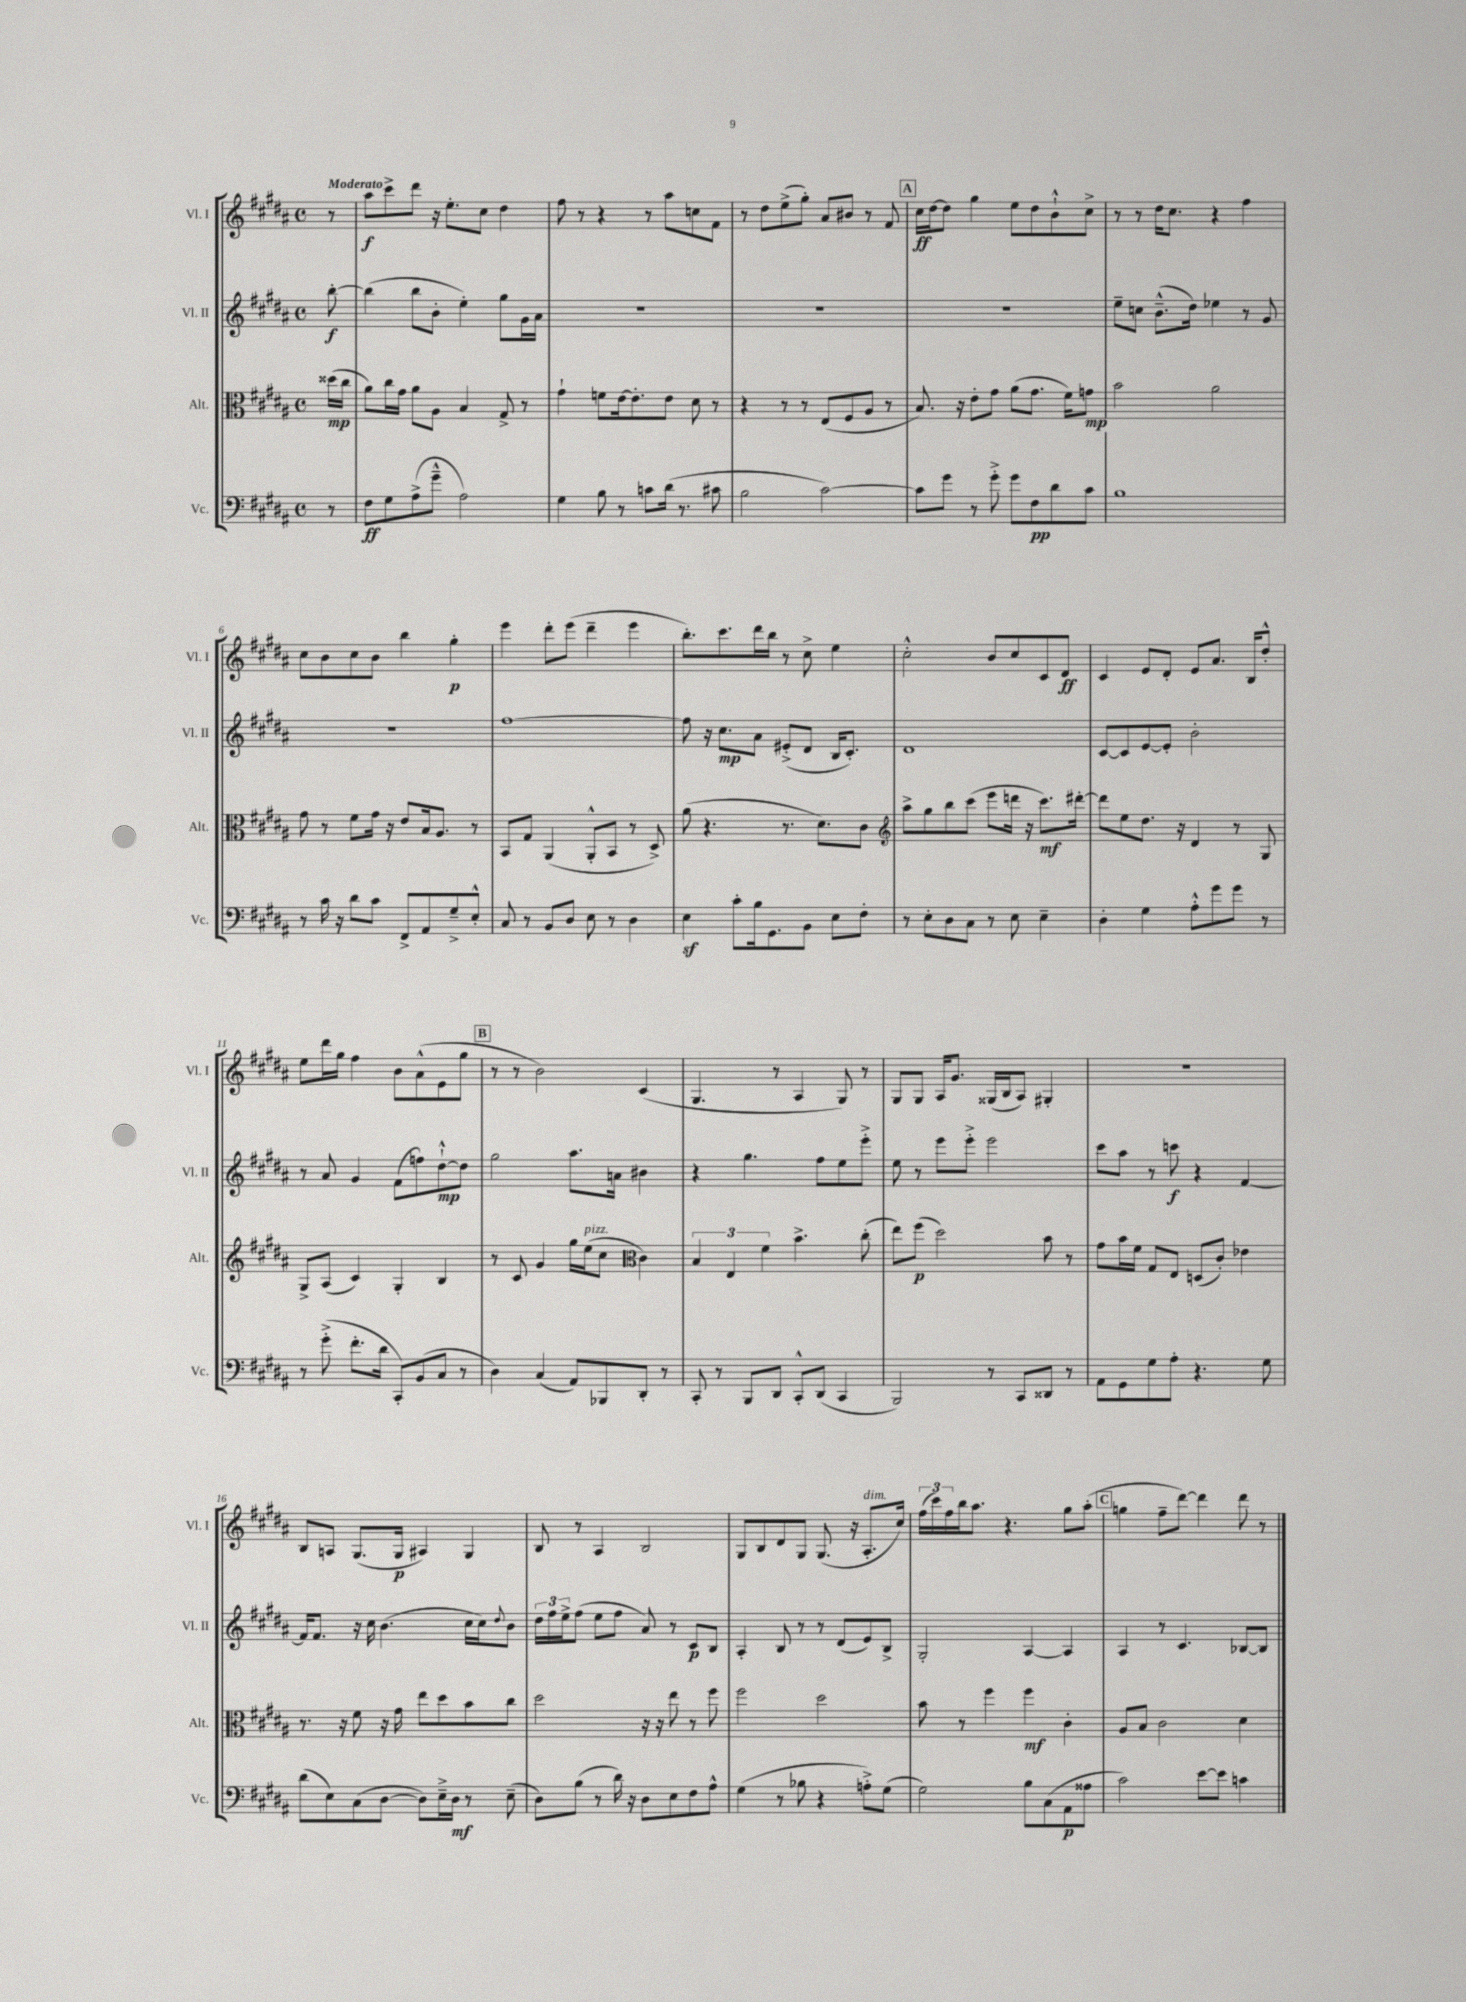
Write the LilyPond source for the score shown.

<<
\new StaffGroup <<
\new Staff = "s0" \with { instrumentName = "Vl. I" shortInstrumentName = "Vl. I" } {
    \clef treble \key b \major \defaultTimeSignature \time 4/4 \partial 8 \tempo "Moderato"
    r8 |
    ais''8\f cis'''8-> dis'''8 r16 e''8.-. cis''8 dis''4 |
    fis''8 r8 r4 r8 ais''8 c''8 fis'8 |
    r8 dis''8 e''8->( gis''8-.) ais'8 bis'8 r8 fis'8 |
    \mark \markup { \box "A" } cis''16\ff dis''16~ dis''8 gis''4 e''8 dis''8 b'8-!-^ cis''8-> |
    r8 r8 dis''16 cis''8. r4 fis''4 |
    cis''8 b'8 cis''8 b'8 b''4 gis''4-.\p |
    e'''4 dis'''8-. e'''8( dis'''4-- e'''4 |
    b''8.-.) cis'''8. dis'''16 b''16 r8 cis''8-> e''4 |
    cis''2-.-^ b'8 cis''8 cis'8 dis'8\ff |
    cis'4 e'8 dis'8-. e'8 ais'8. b16 dis''8-.-^ |
    e''8 dis'''16 gis''16 fis''4 b'8 ais'8-^( e'8 gis''8 |
    \mark \markup { \box "B" } r8 r8 b'2) cis'4( |
    gis4. r8 ais4 gis8) r8 |
    gis8 gis8 ais16 gis'8. gisis16( b16 ais8) gis4-. |
    R1 |
    b8 a8 gis8.( gis16\p ais4) gis4 |
    b8 r8 ais4 b2 |
    gis8 b8 dis'8 gis8 gis8.( r16 ais8.-.^\markup { \italic "dim." } cis''16) |
    \tuplet 3/2 { fis''16( cis'''16) fis''16 } b''16 ais''8. r4. gis''8 ais''8-.( |
    \mark \markup { \box "C" } g''4 fis''8-- dis'''8~) dis'''4 dis'''8 r8 \bar "|." |
}
\new Staff = "s1" \with { instrumentName = "Vl. II" shortInstrumentName = "Vl. II" } {
    \clef treble \key b \major \defaultTimeSignature \time 4/4 \partial 8
    b''8~-.\f |
    b''4( b''8 b'8-. e''4-.) gis''8 gis'16 ais'16 |
    R1 |
    R1 |
    \mark \markup { \box "A" } R1 |
    e''8-- c''8 b'8.---^( dis''16) ees''4 r8 gis'8 |
    R1 |
    fis''1~ |
    fis''8 r16 cis''8.\mp ais'8 eis'8-.->( dis'8 b16 cis'8.-.) |
    dis'1 |
    cis'8~ cis'8 e'8~ e'8-. b'2-. |
    r8 ais'8 gis'4 fis'8( f''8) dis''8~-!-^\mp dis''8 |
    \mark \markup { \box "B" } gis''2 ais''8. a'16 bis'4 |
    r4 gis''4. fis''8 e''8 e'''8-.-> |
    e''8 r8 e'''8 e'''8-.-> e'''2 |
    cis'''8 ais''8 r8 c'''8\f r4 fis'4~ |
    fis'16 fis'8. r16 cis''16 b'4.( cis''16 cis''16) \appoggiatura { dis''8 } b'8 |
    \tuplet 3/2 { dis''16 fis''16 e''16-> } fis''8( e''8 fis''8 ais'8) r8 cis'8\p b8 |
    ais4-. b8 r8 r8 dis'8( e'8) b8-> |
    gis2-. ais4~ ais4 |
    \mark \markup { \box "C" } ais4 r8 cis'4. bes8~ bes8 \bar "|." |
}
\new Staff = "s2" \with { instrumentName = "Alt." shortInstrumentName = "Alt." } {
    \clef alto \key b \major \defaultTimeSignature \time 4/4 \partial 8
    disis''16\mp( cis''16 |
    ais'8) cis''16 gis'16 ais'8 ais8 b4 gis8-> r8 |
    gis'4-! f'8 e'16~ e'8.-. e'8 dis'8 r8 |
    r4 r8 r8 e8( fis8 ais8 r8 |
    \mark \markup { \box "A" } b8.) r16 e'8-. gis'8 ais'8( gis'8. fis'16) g'8\mp |
    b'2 ais'2 |
    gis'8 r8 fis'8 gis'16 r16 e'8 b16 ais8. r8 |
    b,8 gis8 ais,4( ais,8-.-^ b,8 r8 dis8->) |
    ais'8( r4. r8. dis'8.) cis'8 |
    \clef treble ais''8-> gis''8 b''8 cis'''8( e'''8 d'''16 r16 cis'''8.\mf) dis'''16~-. |
    dis'''8 e''8 dis''8. r16 dis'4 r8 gis8 |
    gis8-> ais8( cis'4) gis4-. b4 |
    \mark \markup { \box "B" } r8 cis'8 gis'4 gis''16 e''16^\markup { \italic "pizz." }( cis''8 \clef alto cis'4) |
    \tuplet 3/2 { b4 e4 fis'4 } b'4.-> cis''8-.( |
    e''8) fis''8\p( dis''2) b'8 r8 |
    gis'8 b'16 fis'16 gis8 e8 d8( cis'8-.) ees'4 |
    r8. r16 fis'8 r16 gis'16 e''8 dis''8 b'8 cis''8 |
    dis''2 r16 r16 e''8 r8 fis''8 |
    fis''2 dis''2 |
    b'8 r8 fis''4 fis''4\mf cis'4-. |
    \mark \markup { \box "C" } ais8 b8 cis'2 dis'4 \bar "|." |
}
\new Staff = "s3" \with { instrumentName = "Vc." shortInstrumentName = "Vc." } {
    \clef bass \key b \major \defaultTimeSignature \time 4/4 \partial 8
    r8 |
    fis8\ff gis8 ais8->( gis'8---^ ais2) |
    gis4 b8 r8 c'8 dis'16( r8. cis'8 |
    b2 cis'2~) |
    \mark \markup { \box "A" } cis'8 gis'8 r8 gis'8-.-> gis'8 fis8\pp dis'8 cis'8 |
    b1 |
    r8 cis'16 r16 dis'8 cis'8 fis,8-> ais,8 gis8---> e8-.-^ |
    cis8 r8 b,8 dis8 e8 r8 dis4 |
    e4\sf cis'8-. b16 gis,8. b,8 e8 fis8-. |
    r8 e8-. dis8 cis8 r8 e8 e4-- |
    dis4-. gis4 ais8-.-^ gis'8 gis'8 r8 |
    r8 gis'8-.->( fis'8.-. dis'16 cis,8-.) b,8( cis8 r8 |
    \mark \markup { \box "B" } dis4) cis4( ais,8) bes,,8 dis,8-. r8 |
    cis,8-. r8 b,,8 dis,8 cis,8-.-^ dis,8( cis,4 |
    b,,2) r8 cis,8 disis,8 r8 |
    ais,8 gis,8 gis8 ais8-. r4. gis8 |
    dis'8( e8) cis8( dis8~ dis8) e16---> dis16\mf r8 e8--( |
    dis8) b8( r8 dis'16) r16 dis8 e8 fis8 ais8-^ |
    gis4( r8 bes8 r4 a8-.->) gis8( |
    gis2) b8 cis8( ais,8\p aisis8 |
    \mark \markup { \box "C" } cis'2) e'8~ e'8 c'4 \bar "|." |
}
>>
>>
